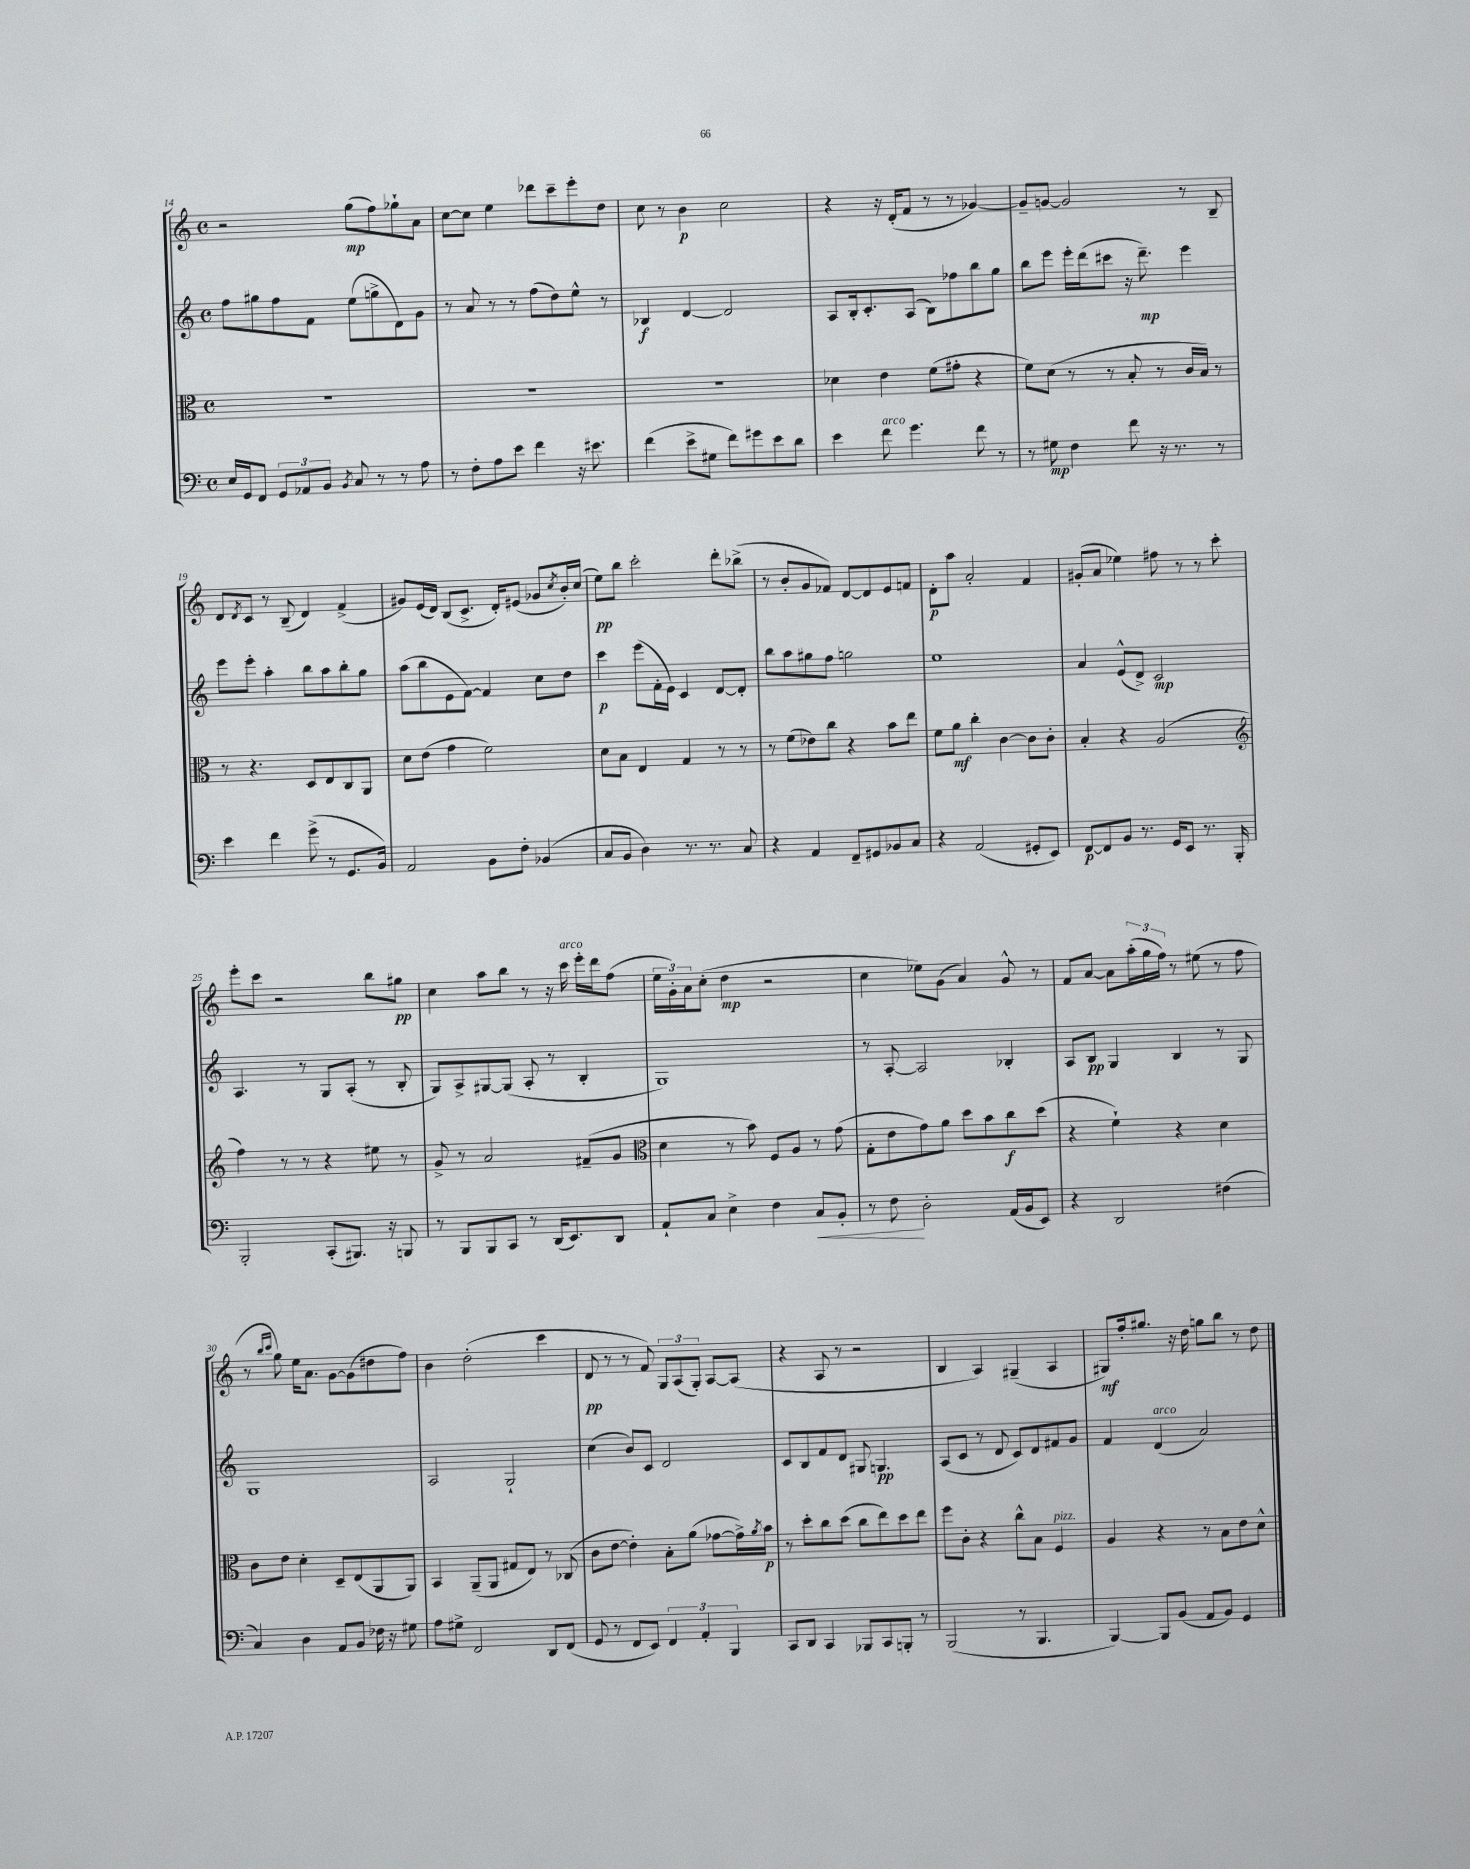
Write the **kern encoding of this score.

**kern	**dynam	**kern	**dynam	**kern	**dynam	**kern	**dynam
*part4	*part4	*part3	*part3	*part2	*part2	*part1	*part1
*staff4	*staff4	*staff3	*staff3	*staff2	*staff2	*staff1	*staff1
*clefF4	*	*clefC3	*	*clefG2	*	*clefG2	*
*k[]	*	*k[]	*	*k[]	*	*k[]	*
*M4/4	*	*M4/4	*	*M4/4	*	*M4/4	*
*met(c)	*	*met(c)	*	*met(c)	*	*met(c)	*
=14	=14	=14	=14	=14	=14	=14	=14
16E/LL	.	1r	.	8ff\L	.	2r	.
16GG/J	.	.	.	.	.	.	.
8FF/J	.	.	.	8gg#X\	.	.	.
12GG/L	.	.	.	8ff\	.	.	.
12AA-X/	.	.	.	.	.	.	.
.	.	.	.	8f\J	.	.	.
12BB/J	.	.	.	.	.	.	.
8qBB/	.	.	.	.	.	.	.
8C/	.	.	.	(8ee\L	.	(8gg\L	mp
8r	.	.	.	8ggn^\	.	8ff\)	.
8r	.	.	.	8d\)	.	8gg-X`\	.
8A\	.	.	.	8g\J	.	8a\J	.
=15	=15	=15	=15	=15	=15	=15	=15
8r	.	1r	.	8r	.	[8cc\L	.
8F'\L	.	.	.	8a/	.	8cc\J]	.
8A\	.	.	.	8r	.	4ee\	.
8e\J	.	.	.	8r	.	.	.
4f\	.	.	.	(8ff\L	.	8ddd-X\L	.
.	.	.	.	8dd\)	.	8ccc~\	.
16r	.	.	.	8ee^^\J	.	8eee'\	.
8.e#X\	.	.	.	.	.	.	.
.	.	.	.	8r	.	8dd\J	.
=16	=16	=16	=16	=16	=16	=16	=16
(4f\	.	1r	.	4B-X/	f	8cc\	.
.	.	.	.	.	.	8r	.
8e^\L	.	.	.	[4d/	.	4b\	p
8G#X\J	.	.	.	.	.	.	.
8f\L)	.	.	.	2d/]	.	2cc\	.
8g#X\	.	.	.	.	.	.	.
8e\	.	.	.	.	.	.	.
8d\J	.	.	.	.	.	.	.
=17	=17	=17	=17	=17	=17	=17	=17
4e\	.	4d-X\	.	8A/L	.	4r	.
.	.	.	.	16B'/k	.	.	.
.	.	.	.	8.c'/	.	.	.
!LO:TX:a:i:t=arco	!	!	!	!	!	!	!
8f\	.	4e\	.	.	.	16r	.
.	.	.	.	.	.	(16d'/KL	.
4.g\	.	.	.	(8A/J	.	8f/J	.
.	.	(8f\L	.	8B\L)	.	8r	.
.	.	8g#X'\J	.	8ff-X\	.	8r	.
8f\	.	4r	.	8bb\	.	[4g-X/)	.
8r	.	.	.	8gg\J	.	.	.
=18	=18	=18	=18	=18	=18	=18	=18
8r	.	8f\L)	.	8bb\L	.	8g-~/L]	.
8G#X\	mp	(8d\J	.	8eee\J	.	[8gn/J	.
4F\	.	8r	.	16eee'\LL	.	2g/]	.
.	.	.	.	(16ddd\J	.	.	.
.	.	8r	.	8ccc#X\J	.	.	.
8f\	.	8B'/	.	16r	.	.	.
.	.	.	.	8.ddd~\)	mp	.	.
16r	.	8r	.	.	.	.	.
8.r	.	.	.	.	.	.	.
.	.	16c/LL	.	4eee\	.	8r	.
.	.	16B/JJ)	.	.	.	.	.
8r	.	8r	.	.	.	8B~/	.
!!LO:LB:g=z
=19	=19	=19	=19	=19	=19	=19	=19
4e\	.	8r	.	8eee\L	.	8d/L	.
.	.	.	.	.	.	8qd/	.
.	.	4.r	.	8eee'\J	.	8c/J	.
4f\	.	.	.	4aa'\	.	8r	.
.	.	.	.	.	.	(8B~/	.
(8g^\	.	8D/L	.	8bb\L	.	4d/)	.
8r	.	8E/	.	8aa\	.	.	.
8.GG/L	.	8C/	.	8bb'\	.	(4f^/	.
.	.	8AA/J	.	8gg\J	.	.	.
16BB/Jk)	.	.	.	.	.	.	.
=20	=20	=20	=20	=20	=20	=20	=20
2AA/	.	8d\L	.	(8aa\L	.	8g#X/L)	.
.	.	(8e\J	.	8bb\	.	(16e/L	.
.	.	.	.	.	.	16d/JJ)	.
.	.	4g\	.	8e\	.	(8B/L	.
.	.	.	.	[8f\J)	.	8.c^/J	.
8BB\L	.	2f\)	.	4f/]	.	.	.
.	.	.	.	.	.	16d'/KL)	.
8F'\J	.	.	.	.	.	(8e#X/J	.
(4BB-X/	.	.	.	8cc\L	.	8g-X/L	.
.	.	.	.	.	.	8qcc/	.
.	.	.	.	8dd\J	.	16b'/L)	.
.	.	.	.	.	.	(16cc/JJ	.
=21	=21	=21	=21	=21	=21	=21	=21
8C/L	.	8d\L	.	4ccc\	p	8ee\L)	pp
8BB/J	.	8B\J	.	.	.	8bb\J	.
4D\)	.	4E/	.	(8eee\L	.	2ccc'\	.
.	.	.	.	16f'\L	.	.	.
.	.	.	.	16e\JJ)	.	.	.
8.r	.	4G/	.	4c/	.	.	.
8.r	.	.	.	.	.	.	.
.	.	8r	.	[8d/L	.	8ddd'\L	.
8C/	.	8r	.	8d'/J]	.	(8bb-X^\J	.
=22	=22	=22	=22	=22	=22	=22	=22
4r	.	8r	.	8bb\L	.	8r	.
.	.	(8f\L	.	8aa\	.	8b'/L	.
4AA/	.	8e-X\)	.	8gg#X\	.	8g/	.
.	.	8cc\J	.	8ff\J	.	8f-X/J)	.
8FF~/L	.	4r	.	2ggn\	.	[8d/L	.
8GG#X/	.	.	.	.	.	8d/]	.
8BB-X/	.	8b\L	.	.	.	8e/	.
8C/J	.	8ee\J	.	.	.	8fn/J	.
=23	=23	=23	=23	=23	=23	=23	=23
4r	.	8f\L	.	1ee	.	8d'\L	p
.	.	8a\J	mf	.	.	8aa\J	.
(2AA/	.	4cc'\	.	.	.	2a'/	.
.	.	[4c\	.	.	.	.	.
8GG#X'/L	.	8c\L]	.	.	.	4f/	.
8EE/J)	.	8c'\J	.	.	.	.	.
=24	=24	=24	=24	=24	=24	=24	=24
[8FF/L	p	4B'/	.	4a/	.	(8g#X'/L	.
8FF/]	.	.	.	.	.	8a/J	.
8BB/J	.	4r	.	(8e^^/L	.	4ee-X\)	.
8.r	.	.	.	8d^/J)	.	.	.
.	.	(2A/	.	2c/	mp	8ff#X\	.
16GG/KL	.	.	.	.	.	.	.
8EE/J	.	.	.	.	.	8r	.
8.r	.	.	.	.	.	8r	.
.	.	.	.	.	.	8ccc'\	.
16BBB'/	.	.	.	.	.	.	.
!!LO:LB:g=z
=25	=25	=25	=25	=25	=25	=25	=25
*	*	*clefG2	*	*	*	*	*
2BBB'/	.	4ff\)	.	4.A/	.	8eee'\L	.
.	.	.	.	.	.	8ccc\J	.
.	.	8r	.	.	.	2r	.
.	.	8r	.	8r	.	.	.
(8CC'/L	.	4r	.	8G/L	.	.	.
8.BBB#X/J)	.	.	.	(8A'/J	.	.	.
.	.	8ee#X\	.	8r	.	8bb\L	.
16r	.	.	.	.	.	.	.
8BBBn/	.	8r	.	8B'/	.	8gg#X\J	pp
=26	=26	=26	=26	=26	=26	=26	=26
8r	.	8g^/	.	8G/L)	.	4cc\	.
8BBB/L	.	8r	.	8A^/	.	.	.
8BBB/	.	2a/	.	[8G#X/	.	8aa\L	.
8CC/J	.	.	.	(8G#/J]	.	8bb\J	.
8r	.	.	.	8A'/	.	8r	.
(16DD/KL	.	.	.	8r	.	16r	.
!	!	!	!	!	!	!LO:TX:a:i:t=arco	!
8.EE/)	.	.	.	.	.	16ccc\	.
.	.	(8f#X~/L	.	4B'/	.	16eee'\LL	.
.	.	.	.	.	.	16ddd\J	.
8DD/J	.	8g/J	.	.	.	(8ff\J	.
=27	=27	=27	=27	=27	=27	=27	=27
*	*	*clefC3	*	*	*	*	*
8AA`/L	.	4d\	.	1G)	.	24ee\LL	.
.	.	.	.	.	.	24g'\)	.
.	.	.	.	.	.	24a\J	.
8C/J	.	.	.	.	.	(8cc'\J	.
4E^\	.	8r	.	.	.	4dd\	mp
.	.	8b\)	.	.	.	.	.
4F\	.	8F/L	.	.	.	2r	.
.	.	8A/J	.	.	.	.	.
!	!LO:HP:b	!	!	!	!	!	!
8C/L	<	8r	.	.	.	.	.
8BB'/J	.	(8g\	.	.	.	.	.
=28	=28	=28	=28	=28	=28	=28	=28
8r	.	8G'\L	.	8r	.	4cc\	.
8F\	.	8e\	.	[8A'/	.	.	.
2D'\	[	8g\)	.	2A/]	.	8ee-X\L)	.
.	.	8a\J	.	.	.	(8g\J	.
.	.	8dd\L	.	.	.	4a/)	.
.	.	8b\	.	.	.	.	.
(16AA/LL	.	8cc\	f	4B-X'/	.	8g^^/	.
16BB/J	.	.	.	.	.	.	.
8EE/J)	.	(8dd\J	.	.	.	8r	.
=29	=29	=29	=29	=29	=29	=29	=29
4r	.	4r	.	8A/L	.	8f/L	.
.	.	.	.	8B/J	pp	[8a/J	.
2DD/	.	4f`\)	.	4G/	.	8a\L]	.
.	.	.	.	.	.	(24aa'\L	.
.	.	.	.	.	.	24gg\	.
.	.	.	.	.	.	24ff\JJ)	.
.	.	4r	.	4B/	.	8r	.
.	.	.	.	.	.	(8ee#X\	.
(4F#X\	.	4d\	.	8r	.	8r	.
.	.	.	.	8G/	.	8ff\	.
!!LO:LB:g=z
=30	=30	=30	=30	=30	=30	=30	=30
4C/)	.	8c\L	.	1G	.	8r	.
.	.	.	.	.	.	16qqbb/LL	.
.	.	.	.	.	.	16qqccc/JJ	.
.	.	8e\J	.	.	.	8gg\)	.
4D\	.	4d'\	.	.	.	16ee\KL	.
.	.	.	.	.	.	8.a\J	.
8AA/L	.	8D~/L	.	.	.	[8g\L	.
8BB/J	.	(8E/	.	.	.	(8g\]	.
16F-X\	.	8AA/	.	.	.	8dd#X\	.
16r	.	.	.	.	.	.	.
8G#X\	.	8AA/J)	.	.	.	8ff\J)	.
=31	=31	=31	=31	=31	=31	=31	=31
8A\L	.	4BB/	.	2A/	.	4b\	.
8G#X^\J	.	.	.	.	.	.	.
2FF/	.	(8AA~/L	.	.	.	(2dd'\	.
.	.	8AA/J	.	.	.	.	.
.	.	8G#X/L	.	2G`/	.	.	.
.	.	8E/J)	.	.	.	.	.
8DD/L	.	8r	.	.	.	4ccc\	.
(8FF/J	.	(8C-X/	.	.	.	.	.
=32	=32	=32	=32	=32	=32	=32	=32
8GG/	.	8c\L	.	(4cc\	.	8d/	pp
8r	.	[8e\J	.	.	.	8r	.
8FF/L	.	4e'\])	.	8b/L)	.	8r	.
8EE/J)	.	.	.	8c/J	.	8f/)	.
6FF/	.	8B'\L	.	2d/	.	12G/L	.
.	.	.	.	.	.	(12A/	.
.	.	(8a\J	.	.	.	.	.
6AA'/	.	.	.	.	.	12G'/J)	.
.	.	[8g-X\L	.	.	.	[8A/L	.
6BBB/	.	.	.	.	.	.	.
.	.	16g-^\L])	.	.	.	(8A/J]	.
.	.	8qa/	.	.	.	.	.
.	.	16b\JJ	p	.	.	.	.
=33	=33	=33	=33	=33	=33	=33	=33
8CC/L	.	8r	.	8c/L	.	4r	.
8DD/J	.	8dd'\L	.	8B/	.	.	.
4CC/	.	8cc\	.	8f/	.	8A/	.
.	.	(8dd\J	.	8d/J	.	8r	.
8BBB-X/L	.	8cc\L	.	8G#X/	.	2r	.
8CC/	.	8ee\)	.	4.Gn/	pp	.	.
8BBBn'/J	.	8dd\	.	.	.	.	.
8r	.	8ee\J	.	.	.	.	.
=34	=34	=34	=34	=34	=34	=34	=34
(2BBB/	.	8ff\L	.	(8A/L	.	4B/	.
.	.	8c'\J	.	8c/J	.	.	.
.	.	4r	.	8r	.	4A/)	.
.	.	.	.	8d/	.	.	.
8r	.	8cc^^\L	.	8c/L)	.	(4G#X~/	.
4.BBB/	.	8B\J	.	8d/	.	.	.
!	!	!LO:TX:a:i:t=pizz.	!	!	!	!	!
.	.	4F/	.	8f#X/	.	4A/	.
.	.	.	.	8g/J	.	.	.
=35	=35	=35	=35	=35	=35	=35	=35
[4BBB/)	.	4A/	.	4f/	.	8G#X/L)	mf
.	.	.	.	.	.	16ff'/k	.
.	.	.	.	.	.	8.gg#X/J	.
!	!	!	!	!LO:TX:a:i:t=arco	!	!	!
8BBB/L]	.	4r	.	(4d/	.	.	.
(8BB/J	.	.	.	.	.	16r	.
.	.	.	.	.	.	16dd\	.
8AA/L	.	8r	.	2a/)	.	8ggn\L	.
8BB/J)	.	8B\L	.	.	.	8bb\J	.
4GG/	.	8e\	.	.	.	8r	.
.	.	8d^^\J	.	.	.	8dd\	.
==	==	==	==	==	==	==	==
*-	*-	*-	*-	*-	*-	*-	*-
